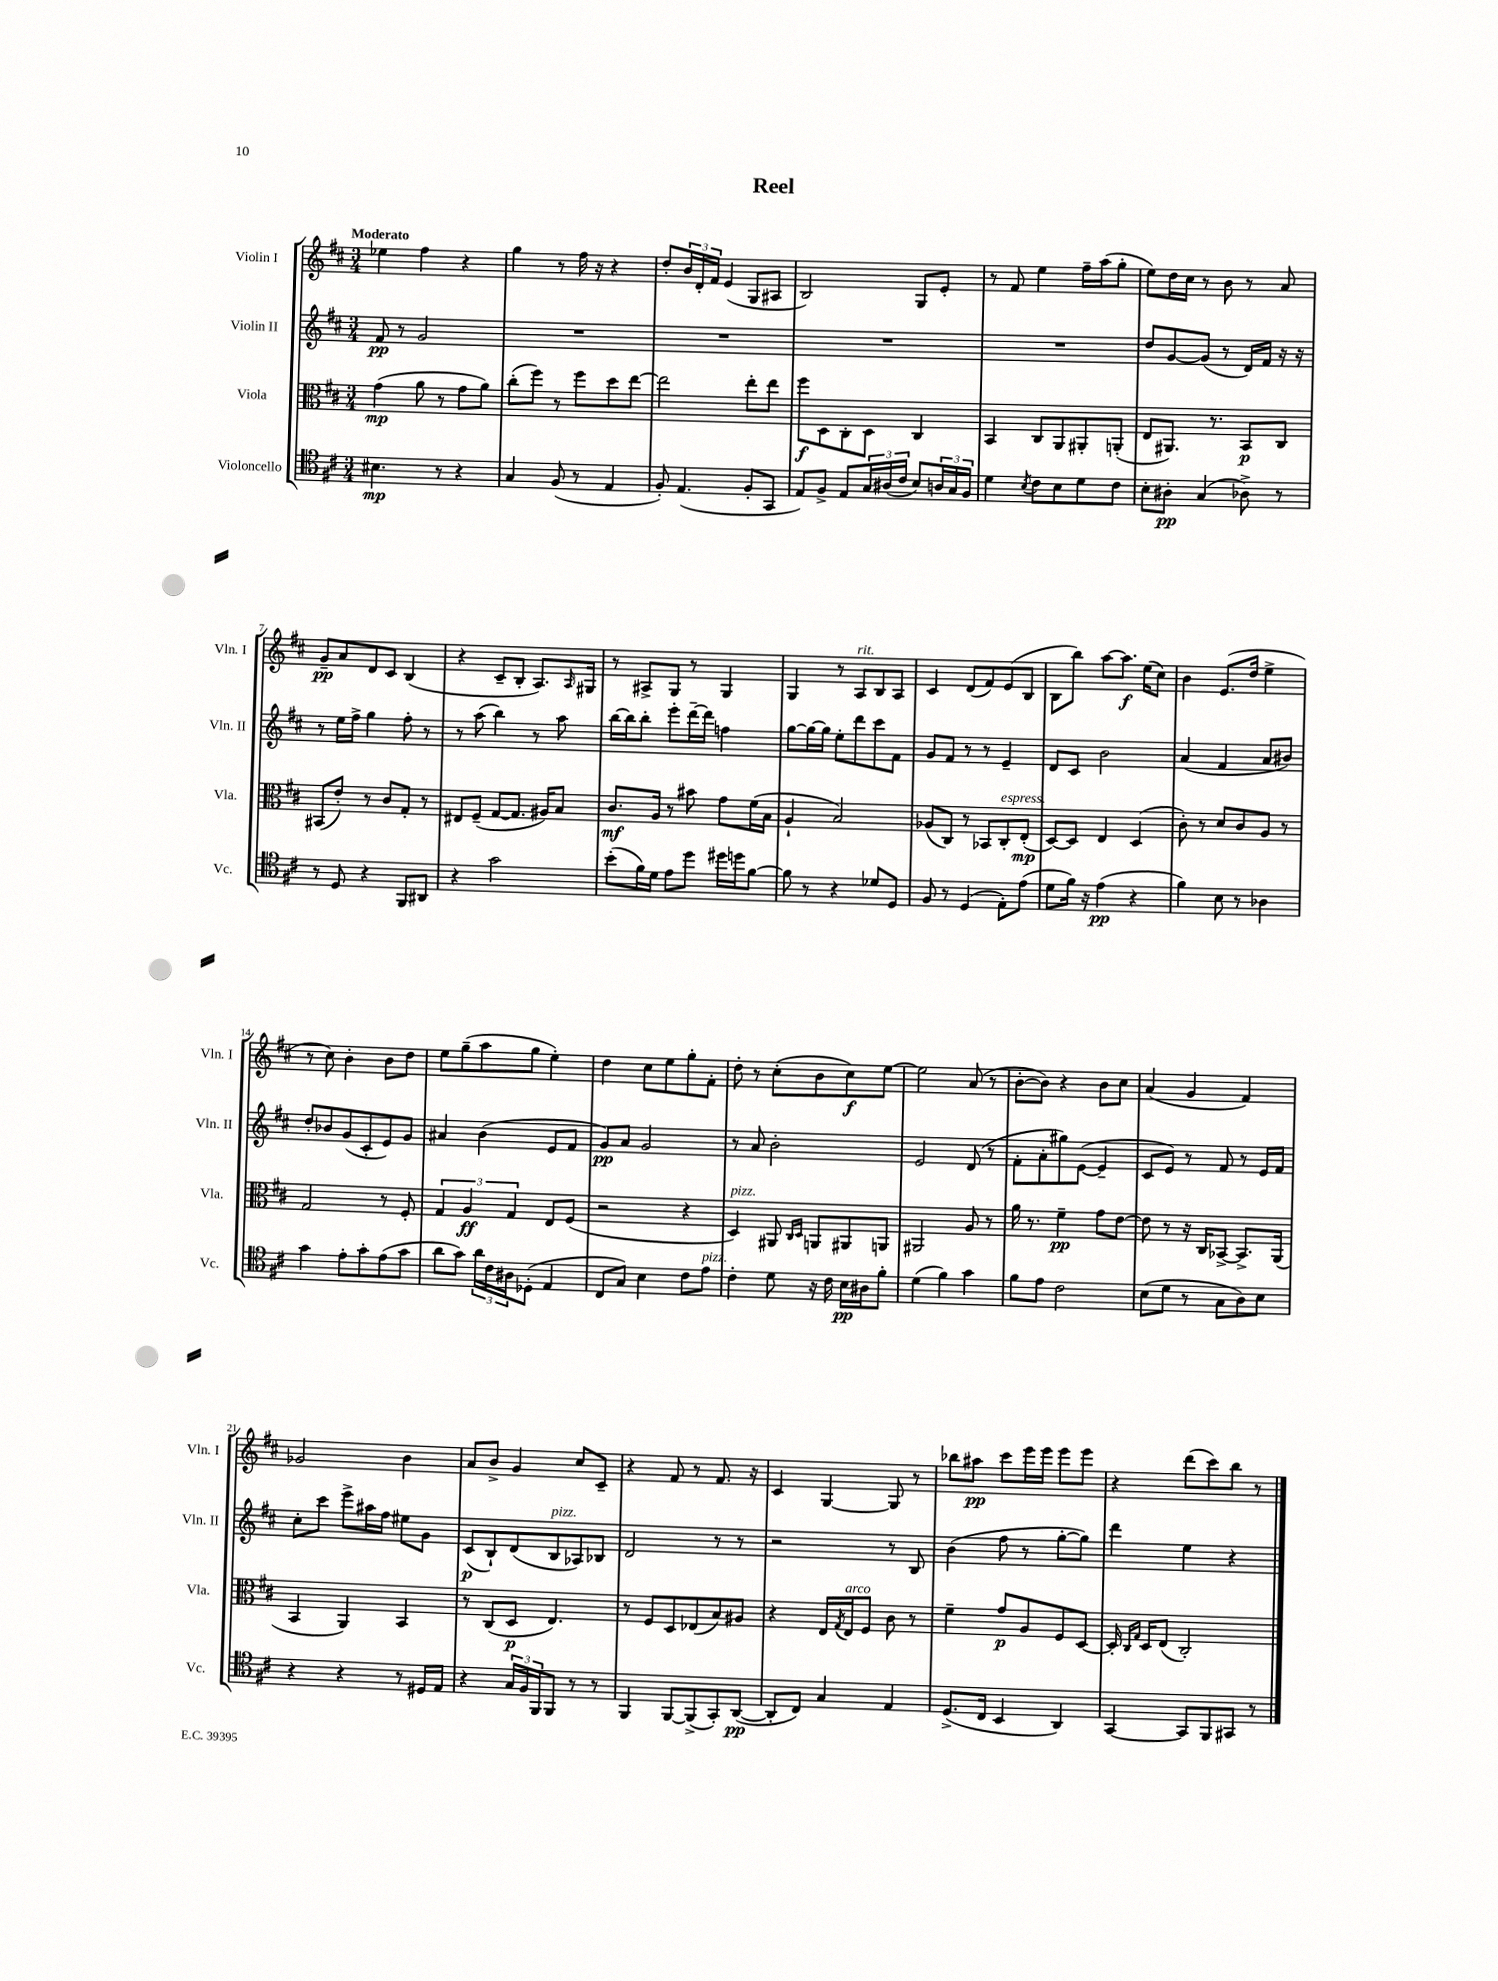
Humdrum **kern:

**kern	**kern	**kern	**kern
*staff4	*staff3	*staff2	*staff1
*clefC4	*clefC3	*clefG2	*clefG2
*k[f#c#]	*k[f#c#]	*k[f#c#]	*k[f#c#]
*M3/4	*M3/4	*M3/4	*M3/4
4.B#	(4g	8f#	4ee-
.	.	8r	.
.	8a	2g	4ff#
8r	8r	.	.
4r	8g	.	4r
.	8a)	.	.
=	=	=	=
4G	(8cc#'	2.r	4gg
.	8ff#)	.	.
(8F#	8r	.	8r
8r	8ff#	.	16ff#
.	.	.	16r
4E	8dd	.	4r
.	[8ee	.	.
=	=	=	=
8F#')	2ee]	2.r	8dd'
(4.E	.	.	24b
.	.	.	24d'
.	.	.	24f#
.	.	.	(4e
8F#'	8ee'	.	8G
8GG	8ee	.	8A#
=	=	=	=
8E)	8ff#	2.r	2B)
8F#^	8D	.	.
8E	8C#'	.	.
24G	8D	.	.
(24A#	.	.	.
24c#	.	.	.
8B)	4C#	.	8G
24A	.	.	8e'
24G	.	.	.
24F#	.	.	.
=	=	=	=
4d	4BB	2.r	8r
.	.	.	8f#
8qB	.	.	.
8c#	8C#	.	4ee
8B	8AA	.	.
8d	8AA#'	.	16ff#~
.	.	.	(16aa
8c#	(8AA'	.	8gg'
=	=	=	=
8B'	8E	8dd	8ee)
8A#'	8.AA#)	[8g	16dd
.	.	.	16cc#
(4G	.	(8g]	8r
.	8.r	.	.
.	.	8r	8b
8A-^)	8BB	16d)	8r
.	.	16f#	.
8r	8C#	16r	8a
.	.	16r	.
=	=	=	=
8r	(8BB#	8r	8g~
8D	8e')	16ee	8a
.	.	16ff#^	.
4r	8r	4gg	8d
.	8c#	.	8c#
8FF#	8G'	8ff#'	(4B
8AA#	8r	8r	.
=	=	=	=
4r	8E#	8r	4r
.	(8F#~	(8aa	.
2g	[8G	4bb)	8c#~
.	8.G]	.	8B'
.	.	8r	8.A)
.	16A#)	.	.
.	8B	8aa	.
.	.	.	16qqA
.	.	.	16G#
=	=	=	=
(8b'	8.c#	[16bb	8r
.	.	16bb]	.
16f#)	.	8bb'	8A#^
16d	16A	.	.
8e	8r	8eee'	8G
8dd	8b#	[16ddd~	8r
.	.	16ddd]	.
16dd#	8g	4ff	4G
16dd	.	.	.
[8f#	(16f#	.	.
.	16B	.	.
=	=	=	=
8f#]	4A`	[8gg	4G
8r	.	16gg_	.
.	.	16gg]	.
4r	2B)	8ee'	8r
.	.	8ddd	8A
8d-	.	8ccc#	8B
8D	.	8f#	8A
=	=	=	=
8F#	(8A-	8g	4c#
8r	8C#)	8f#	.
(4D	8r	8r	(8d
.	8BB-	8r	8f#)
8E')	8C#'	4e~	(8e
(8e	(8E'	.	8B
=	=	=	=
8d	[8D)	8d	8B
16f#)	8D]	8c#	8bb)
16r	.	.	.
(4e	4E	2b	[8aa
.	.	.	8.aa]
4r	(4D	.	.
.	.	.	(16ee
.	.	.	8cc#)
=	=	=	=
4f#)	8c#')	(4a	4b
.	8r	.	.
8B	8d	4f#	(8.e
8r	8c#	.	.
.	.	.	16dd
4A-	8A	8a	4ee^
.	8r	8b#)	.
=	=	=	=
4g	2G	8dd'	8r
.	.	8b-	8cc#)
8e'	.	(8g	4b'
8g'	.	8c#'	.
(8e	8r	8e)	8b
8g	8F#'	8g	8dd
=	=	=	=
8a	6G	4a#	8ee
8g)	.	.	(8gg~
.	6A	.	.
24a	.	(4b	8aa
24c#	.	.	.
24A#	6G	.	.
(8D-'	.	.	8gg
4E	8E	8e	4ee')
.	(8F#	8f#	.
=	=	=	=
8C#	2r	8g)	4dd
8G)	.	8a	.
4B	.	2g	8cc#
.	.	.	8ee
8c#	4r	.	8gg'
8e	.	.	8f#'
=	=	=	=
4c#'	4D)	8r	8dd'
.	.	8a	8r
8d	8AA#	2b'	(8cc#'
.	16qqC#	.	.
.	16qqD	.	.
16r	8AA	.	8b
16c#	.	.	.
16B	8AA#	.	8cc#)
16A#	.	.	.
8f#'	8AA	.	[8ee
=	=	=	=
(4d	2AA#	2e	2ee]
4f#)	.	.	.
4g	8A	(8d	(8a
.	8r	8r	8r
=	=	=	=
8f#	16a	8f#'	[8b'
.	8.r	.	.
8e	.	8a'	8b])
2c#	4f#~	8gg#)	4r
.	.	([8e	.
.	8g	4e~]	8b
.	[8e	.	8cc#
=	=	=	=
(8B	8e]	8c#	(4a
8d	8r	8e)	.
8r	16r	8r	4g
.	16C#	.	.
8G	[8BB-^	8f#	.
8A)	8.BB-^]	8r	4f#)
8B	.	16e	.
.	(16AA	16f#	.
=	=	=	=
4r	4BB	8cc#'	2g-
.	.	8ccc#	.
4r	4AA)	8eee^	.
.	.	16aa#	.
.	.	16ff#	.
8r	4BB	8ee#	4b
16D#	.	8g	.
16E	.	.	.
=	=	=	=
4r	8r	(8c#	8a
.	(8C#	8B`)	8b^
24G	8D	(8d	4g
24F#	.	.	.
24FF#	.	.	.
8FF#	4.E)	8B	.
8r	.	8A-)	8cc#
8r	.	8B-	8c#~
=	=	=	=
4FF#	8r	2d	4r
.	8F#	.	.
[8FF#	8D	.	8f#
(8FF#^]	(8E-	.	8r
8GG')	8B)	8r	8.f#
([8AA	8A#	8r	.
.	.	.	16r
=	=	=	=
8AA']	4r	2r	4c#
8C#)	.	.	.
4G	16E	.	[4G
.	8qG	.	.
.	16E	.	.
.	8F#	.	.
4E	8c#	8r	8G]
.	8r	8B	8r
=	=	=	=
(8.D^	4f#~	(4b	8bb-
.	.	.	8aa#
16C#	.	.	.
4BB	8g	8ff#	8ccc#
.	8A	8r	16eee
.	.	.	16eee
4AA)	8F#	[8gg'	8eee
.	[8D	8gg])	8eee
=	=	=	=
[4GG	16D']	4ddd	4r
.	16qqC#	.	.
.	16qqG	.	.
.	16D	.	.
.	(8E	.	.
8GG]	2C#')	4ee	(8ddd
8FF#	.	.	8ccc#)
8GG#	.	4r	8bb
8r	.	.	8r
==	==	==	==
*-	*-	*-	*-
